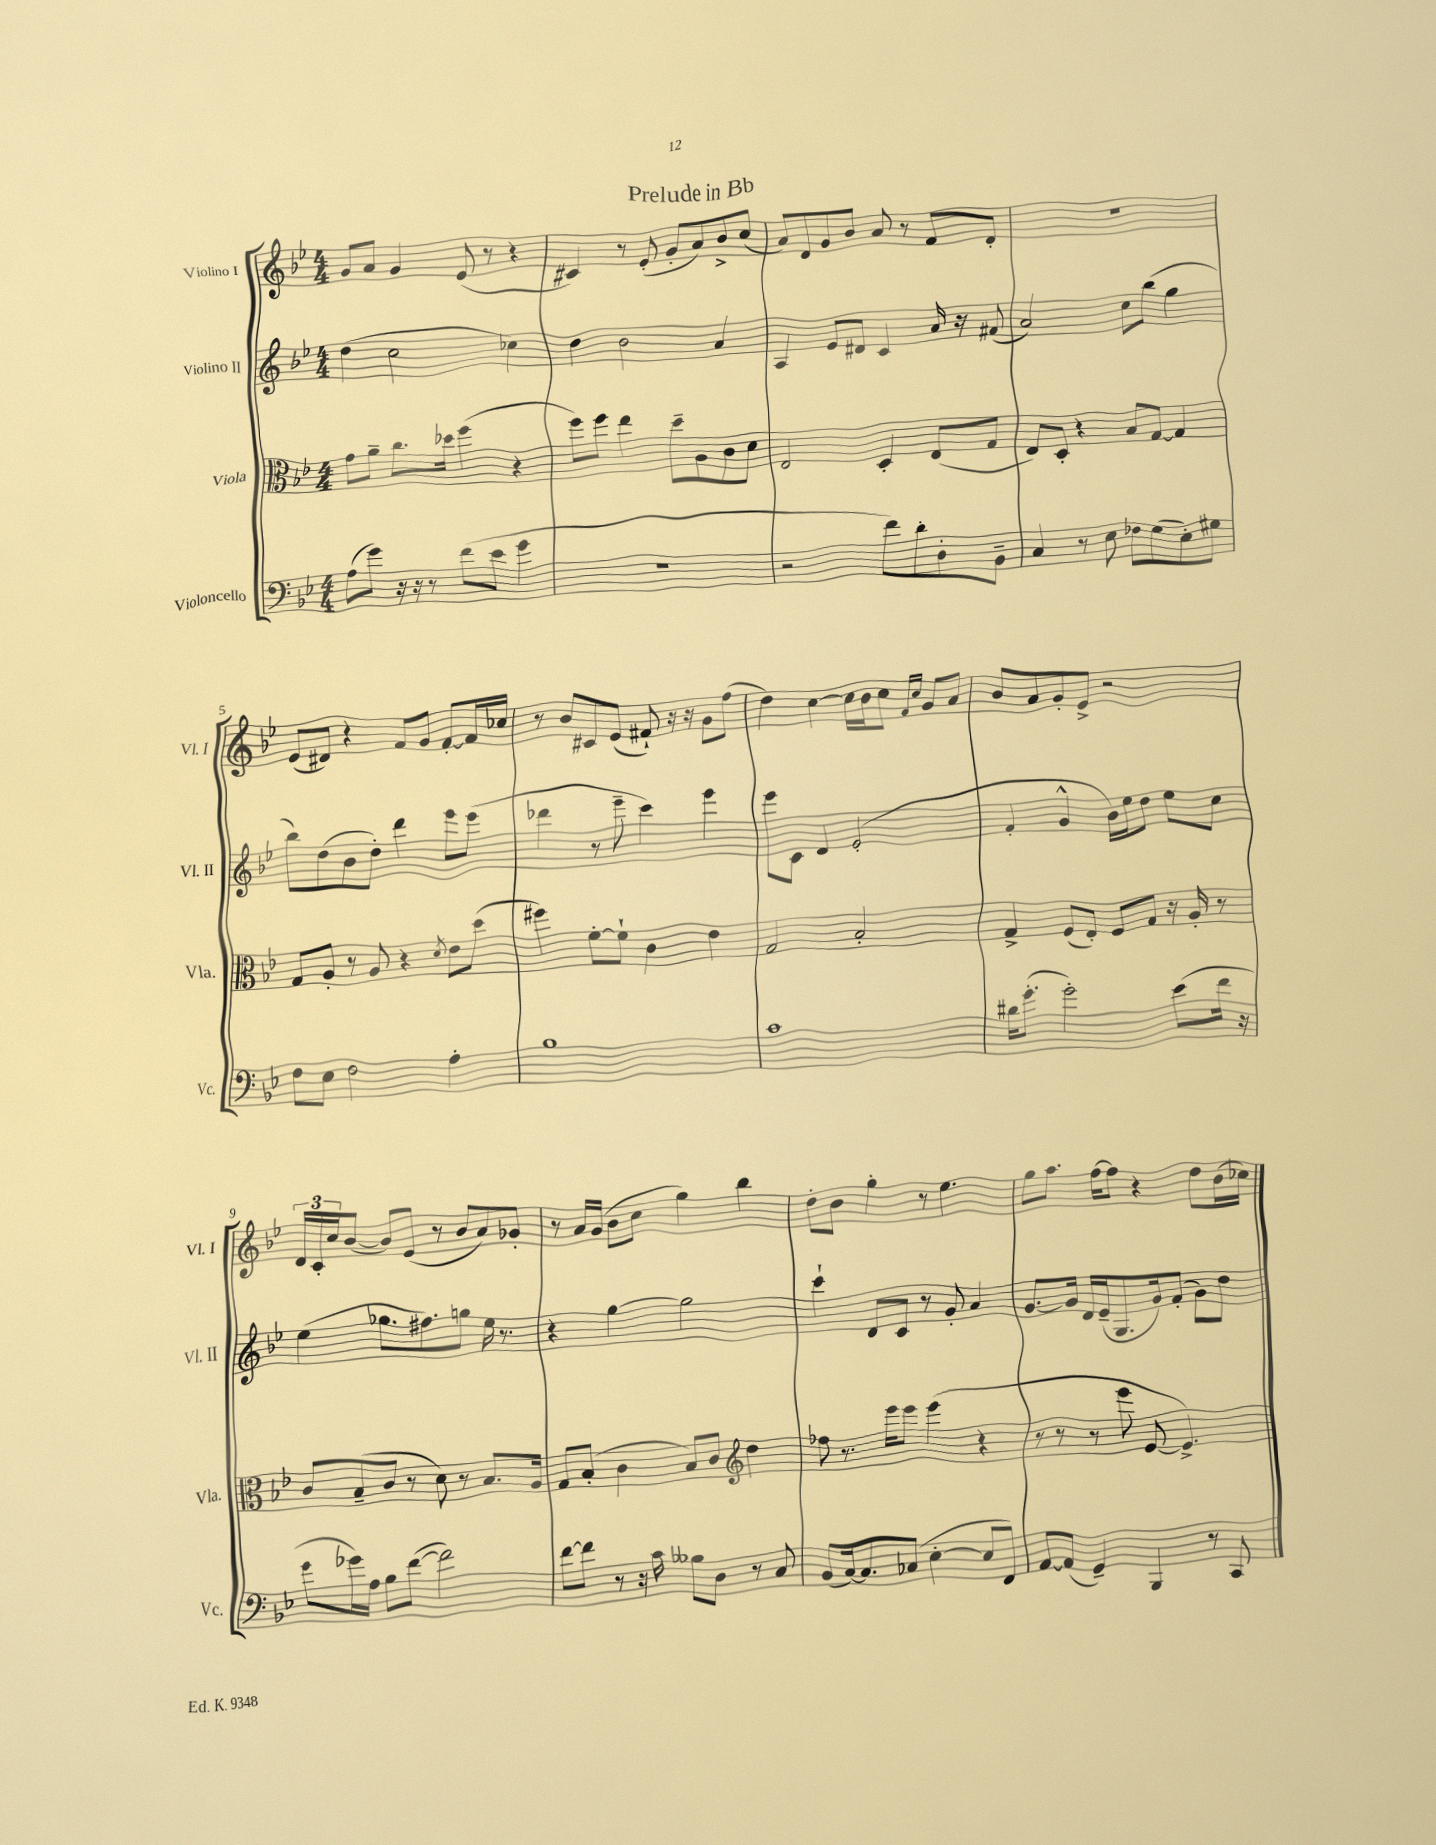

**kern	**kern	**kern	**kern
*part4	*part3	*part2	*part1
*staff4	*staff3	*staff2	*staff1
*I"Violoncello	*I"Viola	*I"Violino II	*I"Violino I
*I'Vc.	*I'Vla.	*I'Vl. II	*I'Vl. I
*clefF4	*clefC3	*clefG2	*clefG2
*k[b-e-]	*k[b-e-]	*k[b-e-]	*k[b-e-]
*M4/4	*M4/4	*M4/4	*M4/4
=1	=1	=1	=1
(8A\L	8g\L	(4dd\	8g/L
8g\J)	8a~\J	.	8a/J
16r	8.cc\L	2cc\	4g/
16r	.	.	.
8r	.	.	.
.	16dd-X\Jk	.	.
(8f\L	(4ff\	.	(8e-/
8e-\J	.	.	8r
4g\	4r	4cc-X\)	4r
=2	=2	=2	=2
1r	8ff\L)	4dd\	4c#X/)
.	8ff\J	.	.
.	4ee-\	2b-\	8r
.	.	.	(8e-'/
.	8dd~\L	.	8g'/L
.	8A\	.	8a/)
.	8c\	4a/	8b-^/
.	8d\J	.	(8cc/J
=3	=3	=3	=3
2r	2E-/	4A/	8a/L)
.	.	.	8d/
.	.	8e-/L	8g/
.	.	8d#X/J	8b-/J
8f\L)	4D'/	4c/	8a/
8d'\	.	.	8r
8D'\	(8E-/L	16a/	8f/L
.	.	16r	.
8BB-~\J	8G/J	(8f#X/	8d'/J
=4	=4	=4	=4
4C/	8E-/L)	2a/)	1r
.	8D'/J	.	.
8r	4r	.	.
8E-\	.	.	.
8F-X\L	8B-/L	8cc\L	.
(8G\	[8G/J	(8bb-\J	.
8E-'\)	4G/]	4gg\	.
8G#X\J	.	.	.
!!LO:LB:g=z
=5	=5	=5	=5
8F\L	8G/L	8bb-\L)	(8e-/L
8E-\J	8A'/J	(8dd\	8d#X/J)
2F\	8r	8b-\	4r
.	8A/	8dd'\J)	.
.	4r	4ddd\	8f/L
.	.	.	8g/J
.	8qd/	.	.
4A'\	8e-\L	8eee-\L	[8f'/L
.	(8dd\J	(8eee-\J	16f/L]
.	.	.	16cc-X/JJ
=6	=6	=6	=6
1B-	4ff#X\)	4ddd-X\	8r
.	.	.	8b-/L
.	[8f'\L	8r	8c#X/
.	8f`\J]	8eee-~\	(8e-/J
.	4c\	4ccc\)	8f#X`/)
.	.	.	16r
.	.	.	16r
.	4e-\	4eee-\	8g\L
.	.	.	(8ff\J
=7	=7	=7	=7
1c	2G/	8eee-\L	4dd\)
.	.	8c\J	.
.	.	4d/	[4cc\
.	2B-'/	(2e-'/	16cc\LL]
.	.	.	16b-\J
.	.	.	8cc\J
.	.	.	16qqf/LL
.	.	.	16qqcc/JJ
.	.	.	8g/L
.	.	.	8a/J
=8	=8	=8	=8
16d#X\KL	4G^/	4f'/	8b-/L
(8.g'\J	.	.	.
.	.	.	8a/
2g'\)	(8F/L	4g^^/	8g'/
.	8E-'/J)	.	8e-^/J
.	8F/L	16b-\LL)	2r
.	.	16ee-\J	.
.	8G/J	8dd\J	.
(8e-\L	16r	8ee-\L	.
.	16A'/	.	.
16f\Jk	8r	8cc\J	.
16r	.	.	.
!!LO:LB:g=z
=9	=9	=9	=9
8g\L	8c/L	(4ee-\	24d/LL
.	.	.	24c'/
.	.	.	24cc/J
16g-X\L)	(8B-~/	.	([8b-/J
16A\JJ	.	.	.
8B-\L	8c/J	8.gg-X\L	8b-/L])
([8f\J	8r	.	(8e-/J
.	.	8.ff#X\)	.
2f\])	8d\)	.	8r
.	8r	8ggn\J	8b-/L
.	8.B-/L	16ee-\	8a/)
.	.	8.r	.
.	.	.	8g-X'/J
.	16A/Jk	.	.
=10	=10	=10	=10
[8f\L	8G/L	4r	8r
8f\J]	(8B-'/J	.	16a/LL
.	.	.	(16g/JJ
8r	4c\	[4gg\	8b-\L
16r	.	.	8cc\J
16c\	.	.	.
8B--X\L	8B-/L)	2gg\]	4gg\)
8D\J	8c/J	.	.
*	*clefG2	*	*
8r	4dd\	.	4bb-\
8C/	.	.	.
=11	=11	=11	=11
(8BB-/L	8ff-X\	4ccc`\	8dd'\L
[16C/k)	8.r	.	8b-\J
8.C/]	.	.	.
.	.	8d/L	4gg'\
.	16eee-\KL	.	.
(8C-X/J	8eee-\J	8c/J	.
[4E-'\	(4eee-\	8r	8r
.	.	8g'/	4.ee-\
8E-/L]	4r	4a/	.
8FF/J)	.	.	.
=12	=12	=12	=12
[8AA/L	8r	[8.g/L	8gg\L
(8AA/J]	8r	.	8.aa\J
.	.	16g/Jk]	.
4GG~/)	8r	16d/LL	.
.	.	(16e-~/J	[16ff\KL
.	8eee-\	8.G/	8ff\J]
4BBB-/	[8e-/	.	4r
.	.	16g/k)	.
.	4.e-^/])	(8f'/J	.
8r	.	8g\L)	8dd\L
8CC/	.	8dd\J	(16b-\L
.	.	.	16cc-X\JJ)
==	==	==	==
*-	*-	*-	*-
